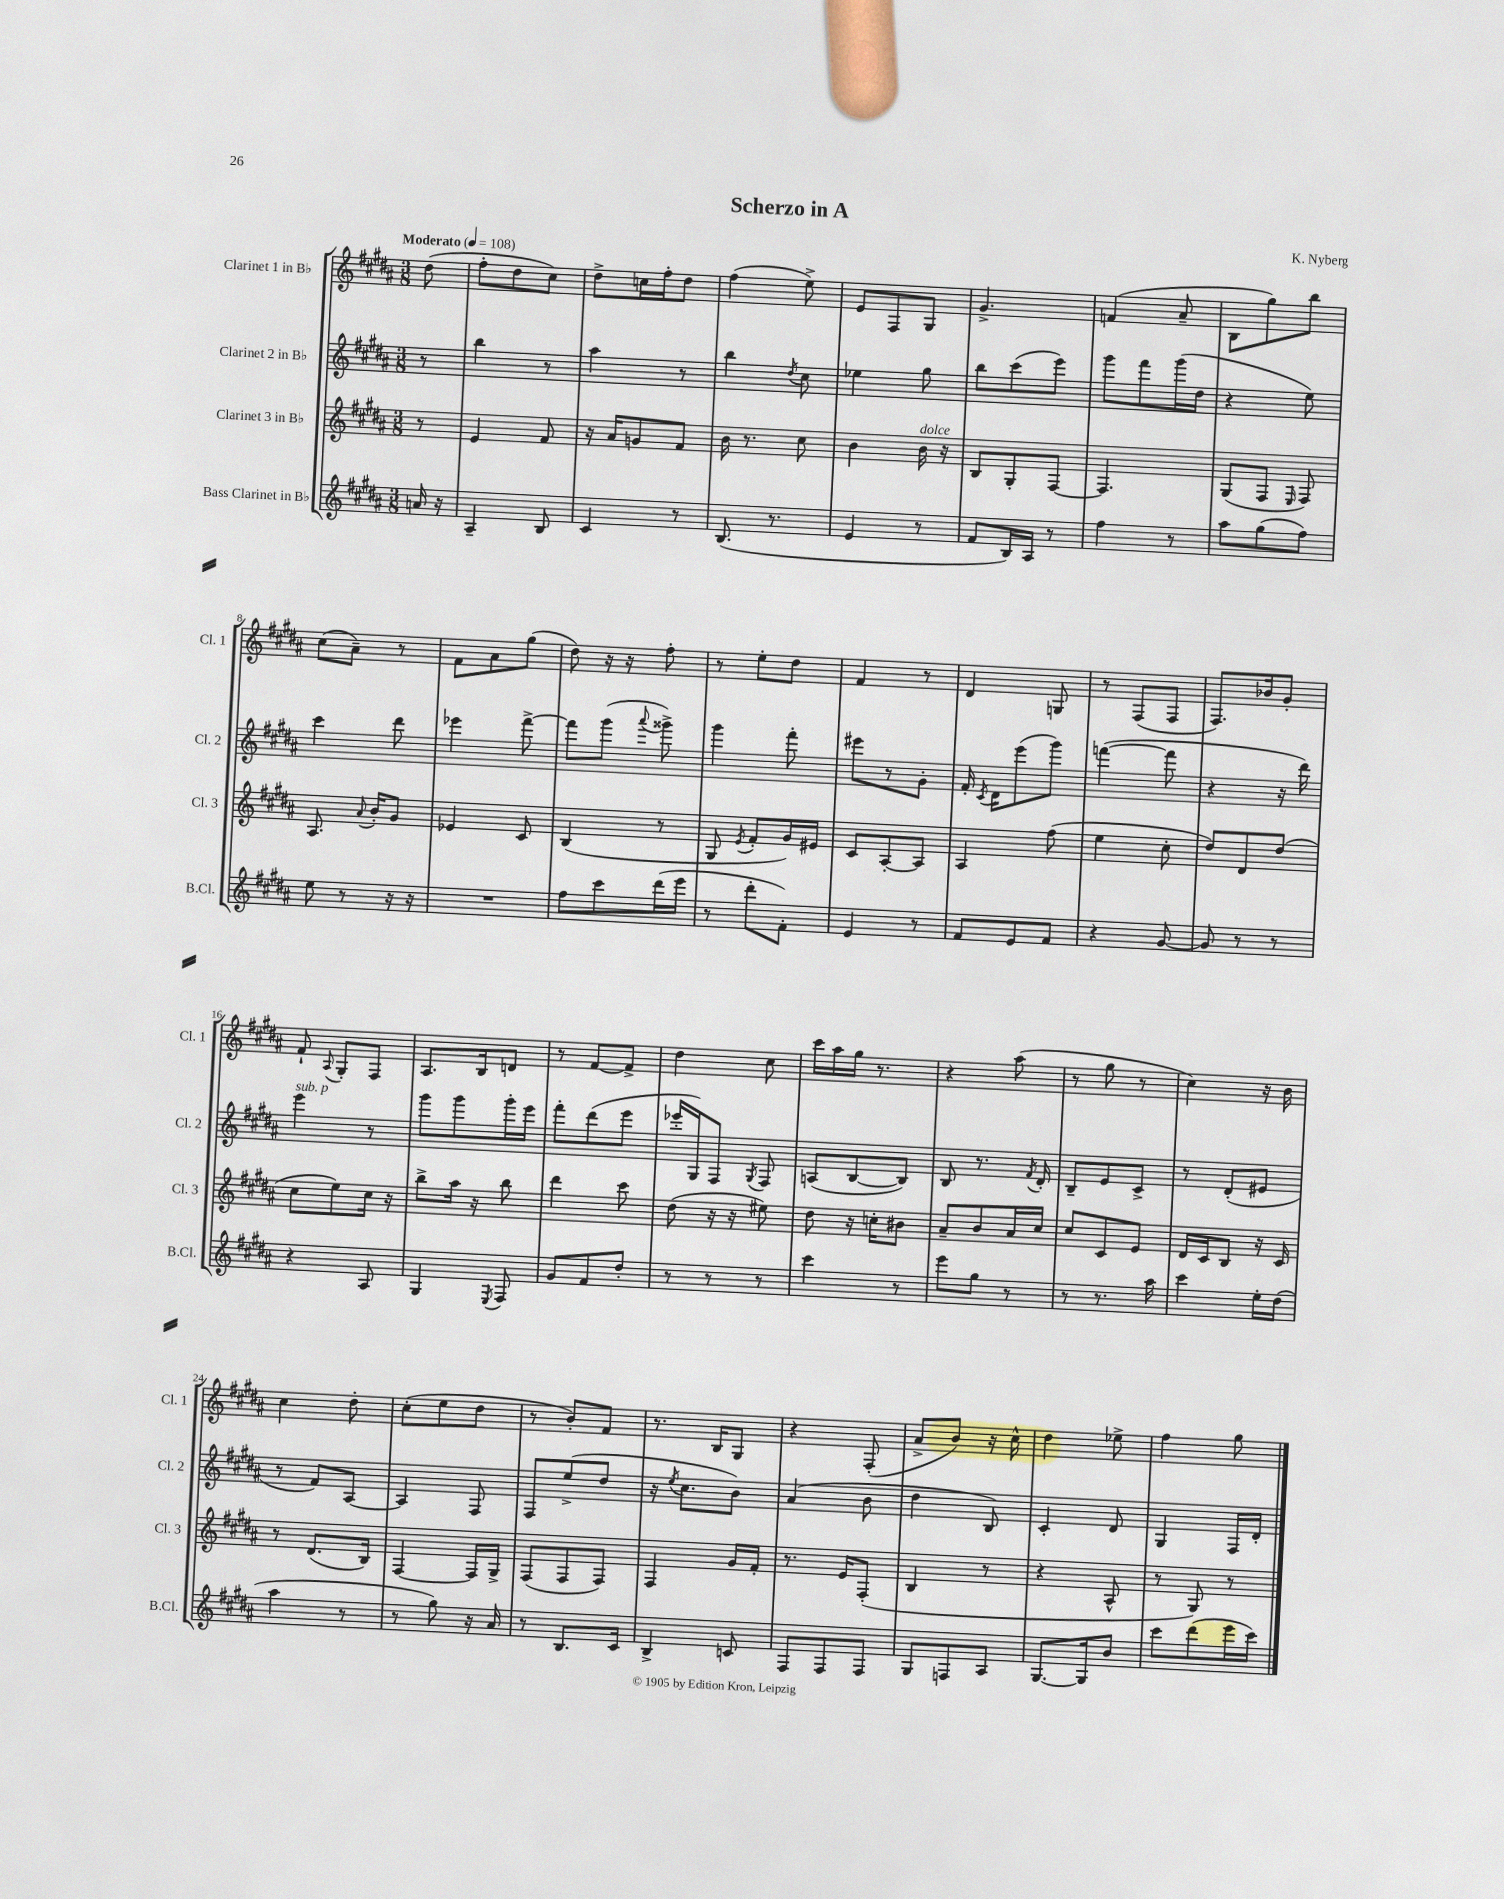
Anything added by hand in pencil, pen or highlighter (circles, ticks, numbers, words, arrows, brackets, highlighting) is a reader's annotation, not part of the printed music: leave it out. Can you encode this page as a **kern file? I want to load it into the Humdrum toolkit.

**kern	**kern	**kern	**kern
*staff4	*staff3	*staff2	*staff1
*clefG2	*clefG2	*clefG2	*clefG2
*k[f#c#g#d#a#]	*k[f#c#g#d#a#]	*k[f#c#g#d#a#]	*k[f#c#g#d#a#]
*M3/8	*M3/8	*M3/8	*M3/8
*MM108	*MM108	*MM108	*MM108
16a	8r	8r	(8dd#
16r	.	.	.
=	=	=	=
4A#~	4e	4bb	8ff#'
.	.	.	8dd#
8B	8f#	8r	8cc#)
=	=	=	=
4c#	16r	4aa#	8dd#^
.	16a#	.	.
.	8g	.	16cc
.	.	.	16ff#'
8r	8f#	8r	8dd#
=	=	=	=
(8.B	16b	4bb	(4ff#
.	8.r	.	.
8.r	.	.	.
.	.	8qdd#	.
.	8cc#	8cc#	8ee^)
=	=	=	=
4e	4b	4ee-	8e
.	.	.	8F#
8r	16b	8gg#	8G#
.	16r	.	.
=	=	=	=
8f#	8B	8bb	4.g#^
16B)	8G#'	(8ccc#	.
16A#	.	.	.
8r	[8F#	8eee)	.
=	=	=	=
4ff#	4.F#]	8ggg#	(4f
.	.	8fff#	.
8r	.	(16ggg#	8a#~
.	.	16dd#	.
=	=	=	=
8aa#	(8G#	4r	8B
(8gg#	8F#	.	8gg#)
.	16qqE	.	.
8ff#)	8F#)	8ee)	8bb
=	=	=	=
8ee	8.A#	4ccc#	(8cc#
8r	.	.	8a#~)
.	8qqa#	.	.
.	16b'	.	.
16r	8g#	8ddd#	8r
16r	.	.	.
=	=	=	=
4.r	4e-	4eee-	8f#
.	.	.	8a#
.	8c#	[8fff#^	(8gg#
=	=	=	=
8ff#	(4B	8fff#]	8dd#)
8ccc#	.	(8ggg#	16r
.	.	.	16r
.	.	8qqaaa#	.
(16ddd#	8r	8ggg##^)	8ff#'
16eee	.	.	.
=	=	=	=
8r	8G#	4ggg#	8r
.	8qe	.	.
8ddd#'	8f#'	.	8ee'
8f#')	16g#)	8fff#'	8dd#
.	16e#	.	.
=	=	=	=
4e	8c#	8eee#	4f#
.	[8A#'	8r	.
8r	8A#]	8g#'	8r
=	=	=	=
8f#	4A#	16f#'	4d#
.	.	8qc#	.
.	.	16d#	.
8e	.	(8eee	.
8f#	(8ff#	8ggg#)	8G
=	=	=	=
4r	4ee	([4fff	8r
.	.	.	(8F#
[8g#	8cc#'	8fff]	8F#
=	=	=	=
8g#]	8dd#)	4r	8.F#)
8r	8d#	.	.
.	.	.	16b-
8r	(8dd#	16r	8g#'
.	.	16ddd#)	.
=	=	=	=
4r	8cc#	4eee	8f#`
.	.	.	8qqA#
.	8ee)	.	8G#'
8A#	16cc#	8r	8F#
.	16r	.	.
=	=	=	=
4G#	8bb^	8ggg#	8.A#
.	16aa#	8ggg#	.
.	16r	.	16B
8qE	.	.	.
8F#	8bb	16ggg#'	8d
.	.	16eee	.
=	=	=	=
8g#	4ddd#	8fff#'	8r
8f#	.	(8ddd#	[8f#
8dd#'	8ccc#	8eee	8f#^]
=	=	=	=
8r	(8dd#	16eee-'	4dd#
.	.	16G#)	.
8r	16r	8F#	.
.	16r	.	.
.	.	8qG#	.
8r	8ee#)	8F#	8cc#
=	=	=	=
4ccc#	8dd#	(8A	16ccc#
.	.	.	16aa#
.	16r	[8B	16gg#
.	16cc'	.	8.r
8r	8b#	8B])	.
=	=	=	=
8eee	8a#~	8B	4r
8gg#	8b	8.r	.
8r	16a#	.	(8aa#
.	.	8qf#	.
.	16cc#	16d#'	.
=	=	=	=
8r	8cc#	8B~	8r
8.r	8c#	8e	8gg#
.	8e	8c#^	8r
16aa#	.	.	.
=	=	=	=
4ccc#	16d#	8r	4cc#)
.	16c#	.	.
.	8B	(8d#'	.
16ee'	16r	8e#	16r
(16dd#	16c#	.	16b
=	=	=	=
4aa#	8r	8r	4cc#
.	(8.d#	8f#)	.
8r	.	[8A#	8dd#'
.	16B)	.	.
=	=	=	=
8r	[4F#	4A#]	(8cc#'
8gg#)	.	.	8ee
16r	16F#]	8F#	8dd#
16a#	16G#^	.	.
=	=	=	=
8r	(8F#	8F#	8r
8.B	8F#	(8ee^	8b')
.	8F#)	8dd#	8f#
16c#	.	.	.
=	=	=	=
4B^	4F#	16r	8.r
.	.	8qee	.
.	.	8.cc#	.
.	.	.	16B
8c	16g#	8b)	8G#
.	16f#'	.	.
=	=	=	=
8F#	8.r	(4a#	4r
8F#	.	.	.
.	16e	.	.
8F#	(8F#'	8b	(8F#'
=	=	=	=
8G#	4B	4dd#	8a#^
8F	.	.	8b)
8A#	8r	8B)	16r
.	.	.	16cc#^^
=	=	=	=
[8.G#	4r	4c#'	4dd#
16G#]	.	.	.
8b	8A#^^	8d#	8ee-^
=	=	=	=
8ccc#	8r	4G#	4ff#
(8ddd#	8G#)	.	.
16eee	8r	16F#	8gg#
16ccc#)	.	16d#'	.
==	==	==	==
*-	*-	*-	*-
